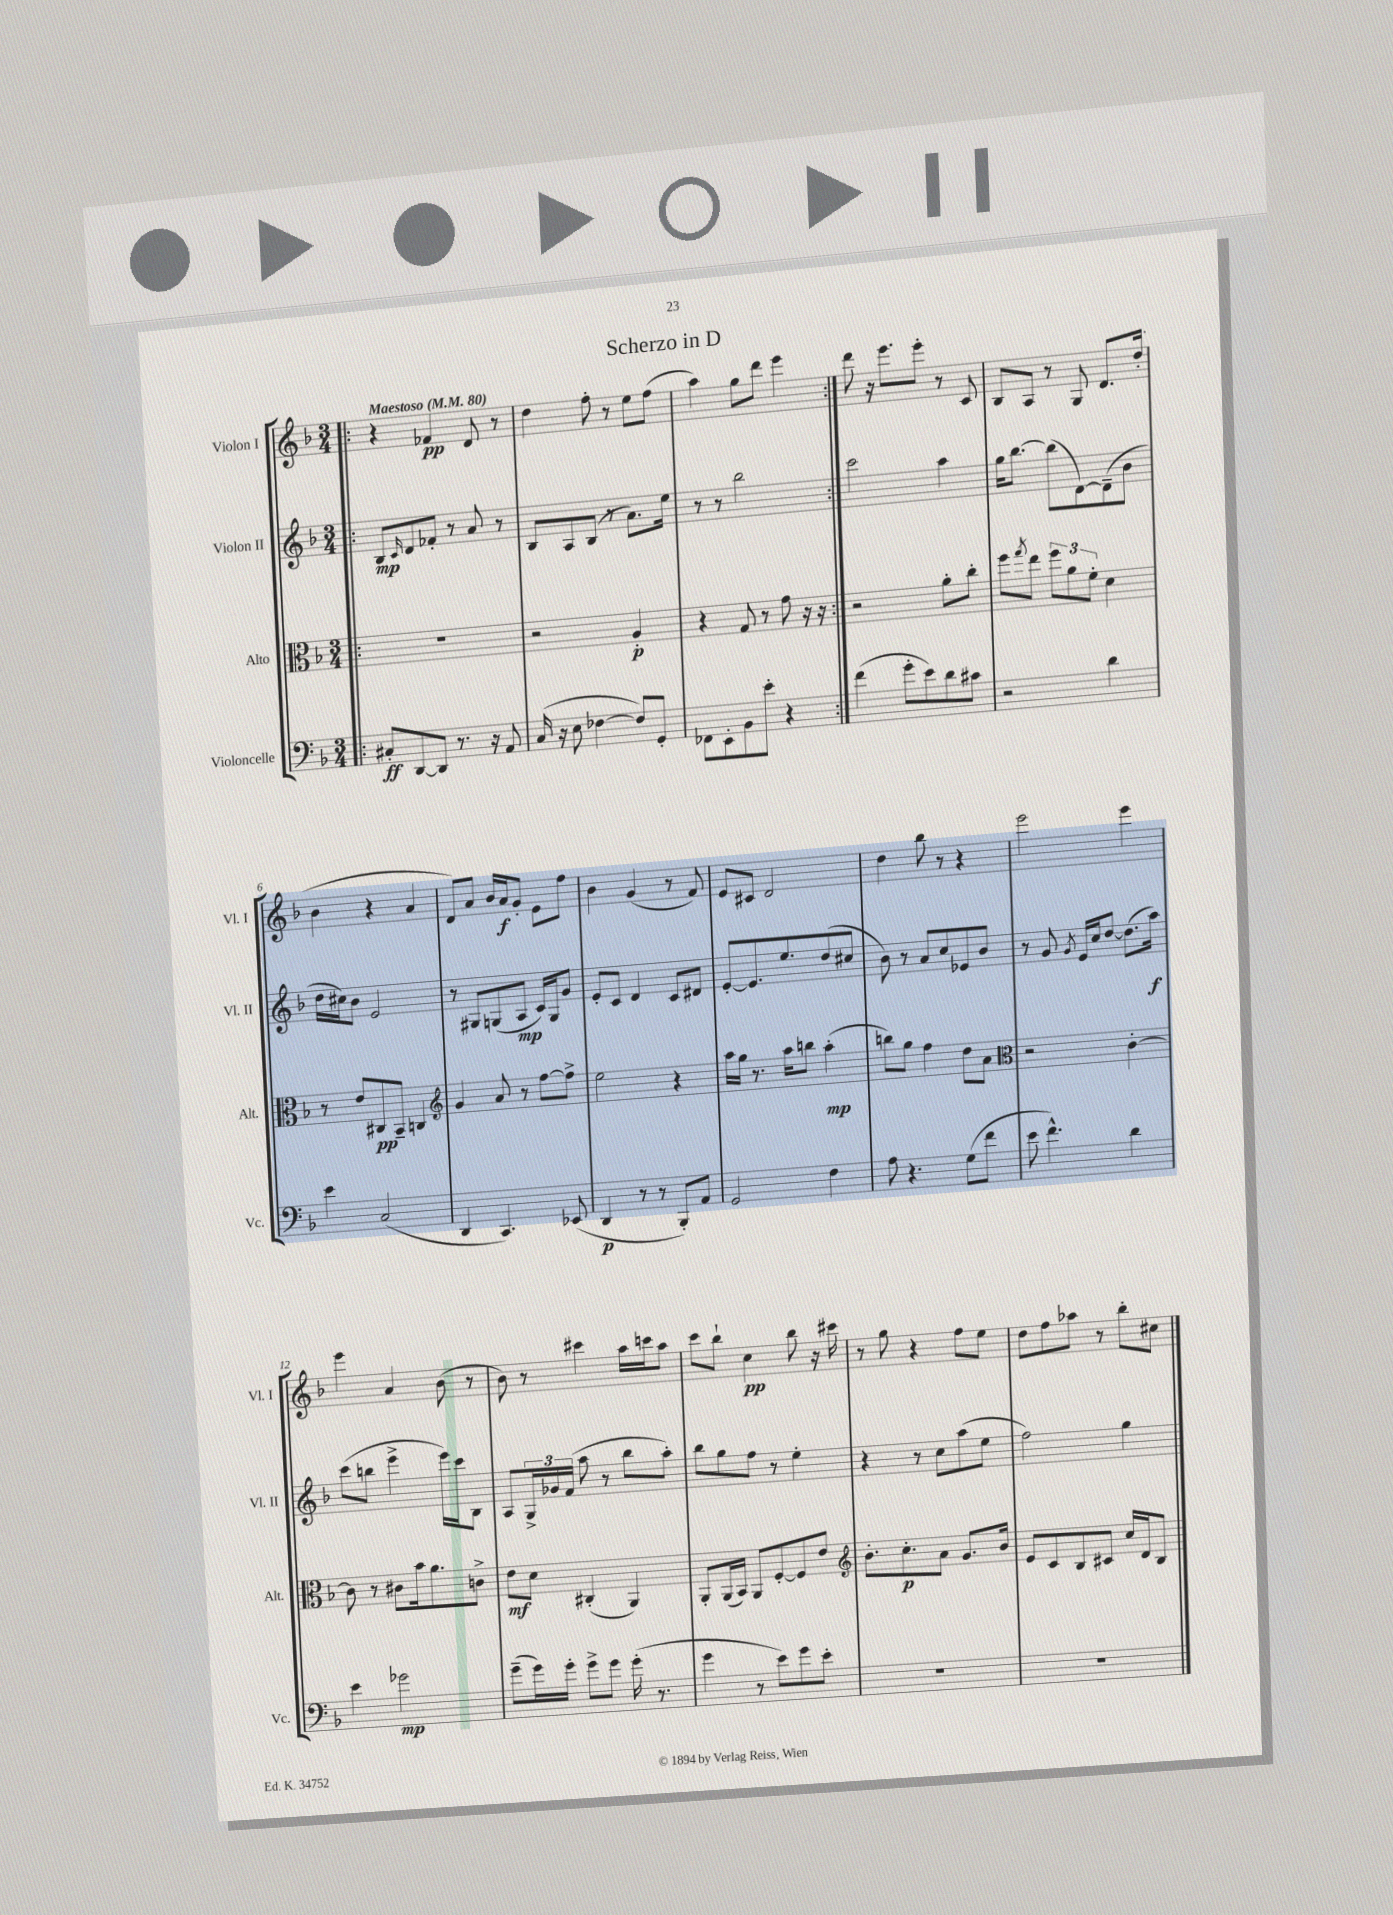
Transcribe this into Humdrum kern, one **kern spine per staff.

**kern	**kern	**kern	**kern
*staff4	*staff3	*staff2	*staff1
*clefF4	*clefC3	*clefG2	*clefG2
*k[b-]	*k[b-]	*k[b-]	*k[b-]
*M3/4	*M3/4	*M3/4	*M3/4
*MM80	*MM80	*MM80	*MM80
=!|:	=!|:	=!|:	=!|:
8C#'	2.r	8B-	4r
.	.	16qqc	.
[8DD	.	8d	.
8DD]	.	8f-'	4f-
8.r	.	8r	.
.	.	8a	8d
16r	.	.	.
8AA	.	8r	8r
=	=	=	=
(16C	2r	8B-	4dd
16r	.	.	.
8E	.	8A	.
[4F-	.	(8B-	8ff'
.	.	8r	8r
8F-])	4A'	8.a)	8ee
8GG'	.	.	(8ff
.	.	16ee	.
=	=	=	=
8FF-	4r	8r	4aa)
8EE'	.	8r	.
8BB-	8G	2bb-	8gg
8e'	8r	.	8ddd
4r	8g	.	4eee
.	16r	.	.
.	16r	.	.
=:|!	=:|!	=:|!	=:|!
(4f	2r	2ccc	8ddd
.	.	.	16r
.	.	.	8.eee
8g'	.	.	.
8e)	.	.	8eee'
8d	8a'	4aa	8r
8c#	8cc'	.	8c
=	=	=	=
2r	8ff	16gg	8B-
.	.	[8.bb-	.
.	8qgg	.	.
.	8ee	.	8A
.	12ff	(8bb-]	8r
.	12a	.	.
.	.	[8d)	8G
.	12f'	.	.
4d	4d	(8d~]	8.d
.	.	8b-	.
.	.	.	(16dd'
=	=	=	=
4e	8r	16dd	4b-
.	.	16cc#)	.
.	8e	8b-	.
(2C	8C#	2e	4r
.	8BB-~	.	.
.	4C	.	4a
=	=	=	=
*	*clefG2	*	*
4DD	4g	8r	8d)
.	.	8G#	8a
4.CC)	8a	(8G	16b-
.	.	.	16a
.	8r	8A	8g'
.	[8ff	16c)	8e
.	.	16G	.
(8EE-	8ff^]	8g	8ff
=	=	=	=
4DD	2ee	8e'	4b-
.	.	8c	.
8r	.	4d	(4g
8r	.	.	.
8BBB-')	4r	8c	8r
8AA	.	8d#	8f)
=	=	=	=
2GG	16aa	[8e'	8e
.	16gg	.	.
.	8.r	8.e]	8c#
.	.	.	2d
.	16aa	8.ee	.
.	8bb	.	.
4F	(4aa'	(8dd	.
.	.	8cc#	.
=	=	=	=
8A	8bb)	8b-)	4dd
4.r	8gg	8r	.
.	4ff	8a	8bb-
.	.	8cc	8r
(8G	8dd	8e-	4r
8f	8a	8b-	.
=	=	=	=
*	*clefC3	*	*
8e	2r	8r	2eee
4.f^^)	.	8g	.
.	.	8qg	.
.	.	16e	.
.	.	16cc	.
.	.	[8dd	.
4d	[4c'	(8.dd]	4eee
.	.	16aa)	.
=	=	=	=
4e	8c]	(8ccc	4eee
.	8r	8bb	.
2g-	8c#	4eee^	4a
.	16b-	.	.
.	8.a	.	.
.	.	16eee)	(8b-
.	.	16ccc	.
.	8c^	8B-	8r
=	=	=	=
(8g~	8e	8A	8b-)
16g)	8d	24G^	8r
.	.	24g-	.
16g'	.	.	.
.	.	(24f	.
8g^	(4C#'	8aa	4ccc#
8g	.	8r	.
(16g'	4AA)	8bb-	16aa
8.r	.	.	16ccc
.	.	8aa')	8aa
=	=	=	=
4g	8AA'	8bb-	8ccc
.	(16AA	8gg	8bb-`
.	16BB-)	.	.
8r	8AA	8ff	4cc
8e)	[8F'	8r	.
8g	8F]	4ee'	8bb-
8e'	8e	.	16r
.	.	.	16ccc#
=	=	=	=
*	*clefG2	*	*
2.r	8.b-'	4r	8r
.	.	.	8gg
.	8.cc'	.	.
.	.	8r	4r
.	8a	8cc	.
.	8.g	(8aa	8ff
.	.	8ee	8ee
.	16b-	.	.
=	=	=	=
2.r	8e	2ff)	8dd
.	8c	.	8ff
.	8B-	.	8aa-
.	8c#	.	8r
.	16cc	4gg	8bb-'
.	16d	.	.
.	8B-	.	8cc#
==	==	==	==
*-	*-	*-	*-
